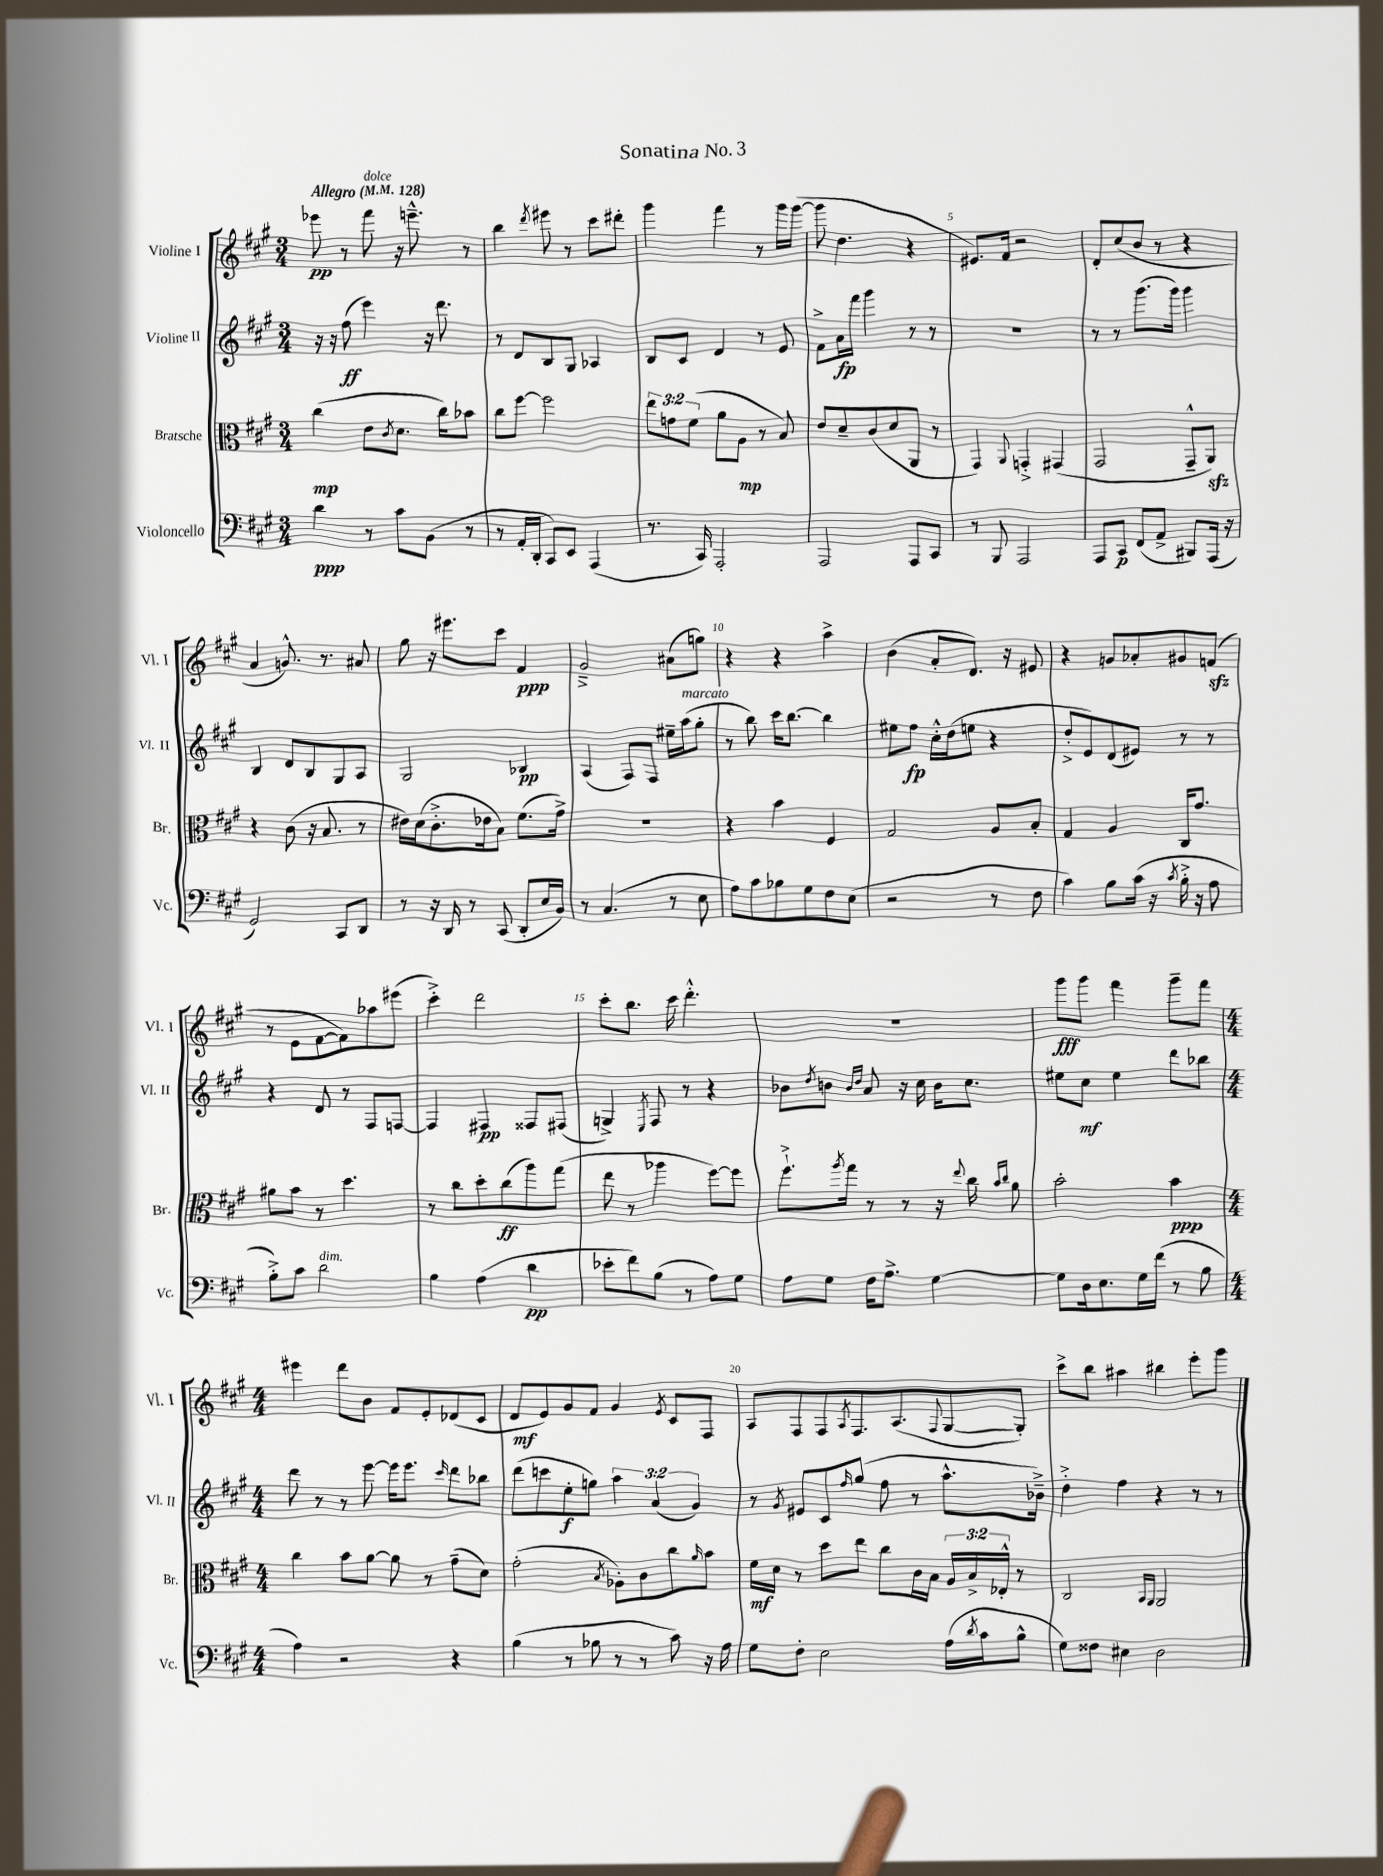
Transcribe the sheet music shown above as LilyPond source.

\header { title = "Sonatina No. 3" }
<<
\new StaffGroup <<
\new Staff = "s0" \with { instrumentName = "Violine I" shortInstrumentName = "Vl. I" } {
    \clef treble \key a \major \numericTimeSignature \time 3/4 \tempo "Allegro" 4 = 128
    ees'''8\pp r8 fis'''8^\markup { \italic "dolce" } r16 e'''8.---^ r8 |
    b''4 \acciaccatura { d'''8 } eis'''8 r8 cis'''8 dis'''8-. |
    gis'''4 fis'''4 r8 gis'''16 gis'''16~( |
    gis'''8 d''4. r4 |
    eis'8.) fis'16 r2 |
    d'8-. cis''8( b'8 r8 r4 |
    a'4 g'8.-^) r8. ais'8 |
    gis''8 r16 eis'''8. cis'''8 fis'4\ppp |
    gis'2---> ais'8( g''8) |
    r4 r4 a''4-> |
    b'4( a'8-. d'8.) r16 eis'8 |
    r4 g'8 aes'8-. gis'8 f'8\sfz( |
    r8 e'8 fis'8~ fis'8) aes''8 eis'''8( |
    cis'''4-.->) d'''2 |
    cis'''8-. b''8. cis'''16 d'''4.-.-^ |
    R2. |
    gis'''8\fff gis'''8 fis'''4 gis'''8-- fis'''8 |
    \numericTimeSignature \time 4/4 eis'''4 d'''8 b'8 fis'8 e'8-. des'8( cis'8 |
    d'8\mf e'8) gis'8 fis'8 gis'4 \acciaccatura { e'8 } cis'8 fis8 |
    a8 fis8 fis8 \acciaccatura { a8 } fis8. a8.( \appoggiatura { fis8 } gis8~ gis8-.) |
    cis'''8-> b''8 ais''4 bis''4 e'''8-. gis'''8 \bar "|." |
}
\new Staff = "s1" \with { instrumentName = "Violine II" shortInstrumentName = "Vl. II" } {
    \clef treble \key a \major \numericTimeSignature \time 3/4 \override Staff.TupletNumber.text = #tuplet-number::calc-fraction-text
    r16 r16 fis''8\ff( e'''4) r16 d'''8. |
    r8 d'8 b8 gis8 aes4 |
    b8 cis'8 d'4 r8 e'8 |
    fis'8-> a'16\fp fis'''16 gis'''4 r8 r8 |
    R2. |
    r8 r8 gis'''8.( gis'''16) gis'''4 |
    b4 d'8 b8 gis8 a8 |
    gis2 bes4\pp |
    a4( fis8) fis8 eis''16-- a''16^\markup { \italic "marcato" }( gis''8-. |
    r8 b''8) cis'''16 b''8.~ b''4 |
    eis''8 fis''8\fp cis''16-.-^ d''16( e''8 r4 |
    d''8-.-> e'8) d'8( eis'8) r8 r8 |
    r4 d'8 r8 fis8 f8~ |
    f4 fis4\pp fisis8 fis8( |
    g4->) \acciaccatura { e8 } fis8 r8 r4 |
    bes'8 \acciaccatura { d''8 } b'8 \grace { b'16 d''16 } a'8 r16 cis''16 b'16 cis''8. |
    eis''8 cis''8\mf eis''4 d'''8 bes''8 |
    \numericTimeSignature \time 4/4 d'''8 r8 r8 e'''8~ e'''16 e'''8. \grace { cis'''16 } d'''8 bes''8 |
    d'''8( c'''8 e''8-.\f g''8) \tuplet 3/2 { a''4 a'4( gis'4) } |
    r8 \acciaccatura { gis'8 } eis'8 cis'8 \grace { fis''16 } gis''8( fis''8 r8 a''8.-^ bes'16--->) |
    d''4-.-> fis''4 r4 r8 r8 \bar "|." |
}
\new Staff = "s2" \with { instrumentName = "Bratsche" shortInstrumentName = "Br." } {
    \clef alto \key a \major \numericTimeSignature \time 3/4 \override Staff.TupletNumber.text = #tuplet-number::calc-fraction-text
    cis''4\mp( e'8 \acciaccatura { cis'8 } d'8. cis''16) bes'8 |
    cis''8 fis''8~ fis''2 |
    \tuplet 3/2 { e''8 g'8 fis'8( } a'8 a8\mp r8 b8) |
    e'8 d'8-- cis'8( d'8 a,8 r8 |
    gis,4) \appoggiatura { a,8 } g,4-.-> gis,4( |
    gis,2 gis,8---^ a,8\sfz) |
    r4 cis'8( r16 b8. r8 |
    eis'16) d'16( cis'8.-.-> ees'16 b8) fis'8.( gis'16->) |
    R2. |
    r4 b'4 fis4 |
    gis2 a8 b8-. |
    gis4 a4 cis16 gis'8. |
    ais'8 b'8 r8 d''4. |
    r8 cis''8 d''8-. cis''8\ff( a''8) gis''8( |
    e''8 r8 aes''4 fis''8~) fis''8 |
    fis''8.-!-> \acciaccatura { a''8 } gis''16 r8 r8 r16 \appoggiatura { e''8 } cis''16 \grace { b'16 cis''16 } a'8 |
    b'2-. b'4\ppp |
    \numericTimeSignature \time 4/4 cis''4 b'8 a'8~ a'8 r8 gis'8--( d'8) |
    gis'2-.( \acciaccatura { b8 } aes8-.) cis'8 cis''8 \grace { a'16 } b'8 |
    fis'16\mf d'16 r8 d''8 e''8 cis''8 cis'16 b16 \tuplet 3/2 { a16 b16-> ees16-.-^ } r8 |
    cis2 \grace { b,16 a,16 } a,2 \bar "|." |
}
\new Staff = "s3" \with { instrumentName = "Violoncello" shortInstrumentName = "Vc." } {
    \clef bass \key a \major \numericTimeSignature \time 3/4
    d'4\ppp r8 cis'8 b,8( r8 |
    r8 a,16-. d,16-. cis,8) e,8 a,,4( |
    r8. cis,16) a,,2-. |
    a,,2 a,,8 cis,8 |
    r8 b,,8 a,,2 |
    a,,8 cis,8\p fis,8( a,8-> bis,,8) a,,16( r16 |
    gis,2) cis,8 d,8 |
    r8 r16 d,16 r8 cis,8( d,8-. e16 b,16) |
    r8 cis4.( r8 e8 |
    a8) cis'8 bes8 gis8 fis8 e8( |
    r2 r8 fis8 |
    cis'4) b8 cis'16( r16 \acciaccatura { cis'8 } b16-.-> r16 a8 |
    b8-.->) cis'8 d'2^\markup { \italic "dim." } |
    b4 a4( d'4\pp |
    ees'8-. fis'8) b8( r8 a8) gis8 |
    a8 gis8 fis16 a8.-> gis4~ |
    gis8 d16 e8. gis16 fis'16( r8 b8 |
    \numericTimeSignature \time 4/4 a4) r2 r4 |
    b4( r8 bes8 r8 r8 cis'8) r16 a16 |
    gis8 fis8-. e2 a16( \acciaccatura { d'8 } cis'16 b8-^ |
    gis8) fisis8 eis4 d2 \bar "|." |
}
>>
>>
\layout { \context { \Score \override BarNumber.break-visibility = ##(#f #t #t) barNumberVisibility = #(every-nth-bar-number-visible 5) } }
